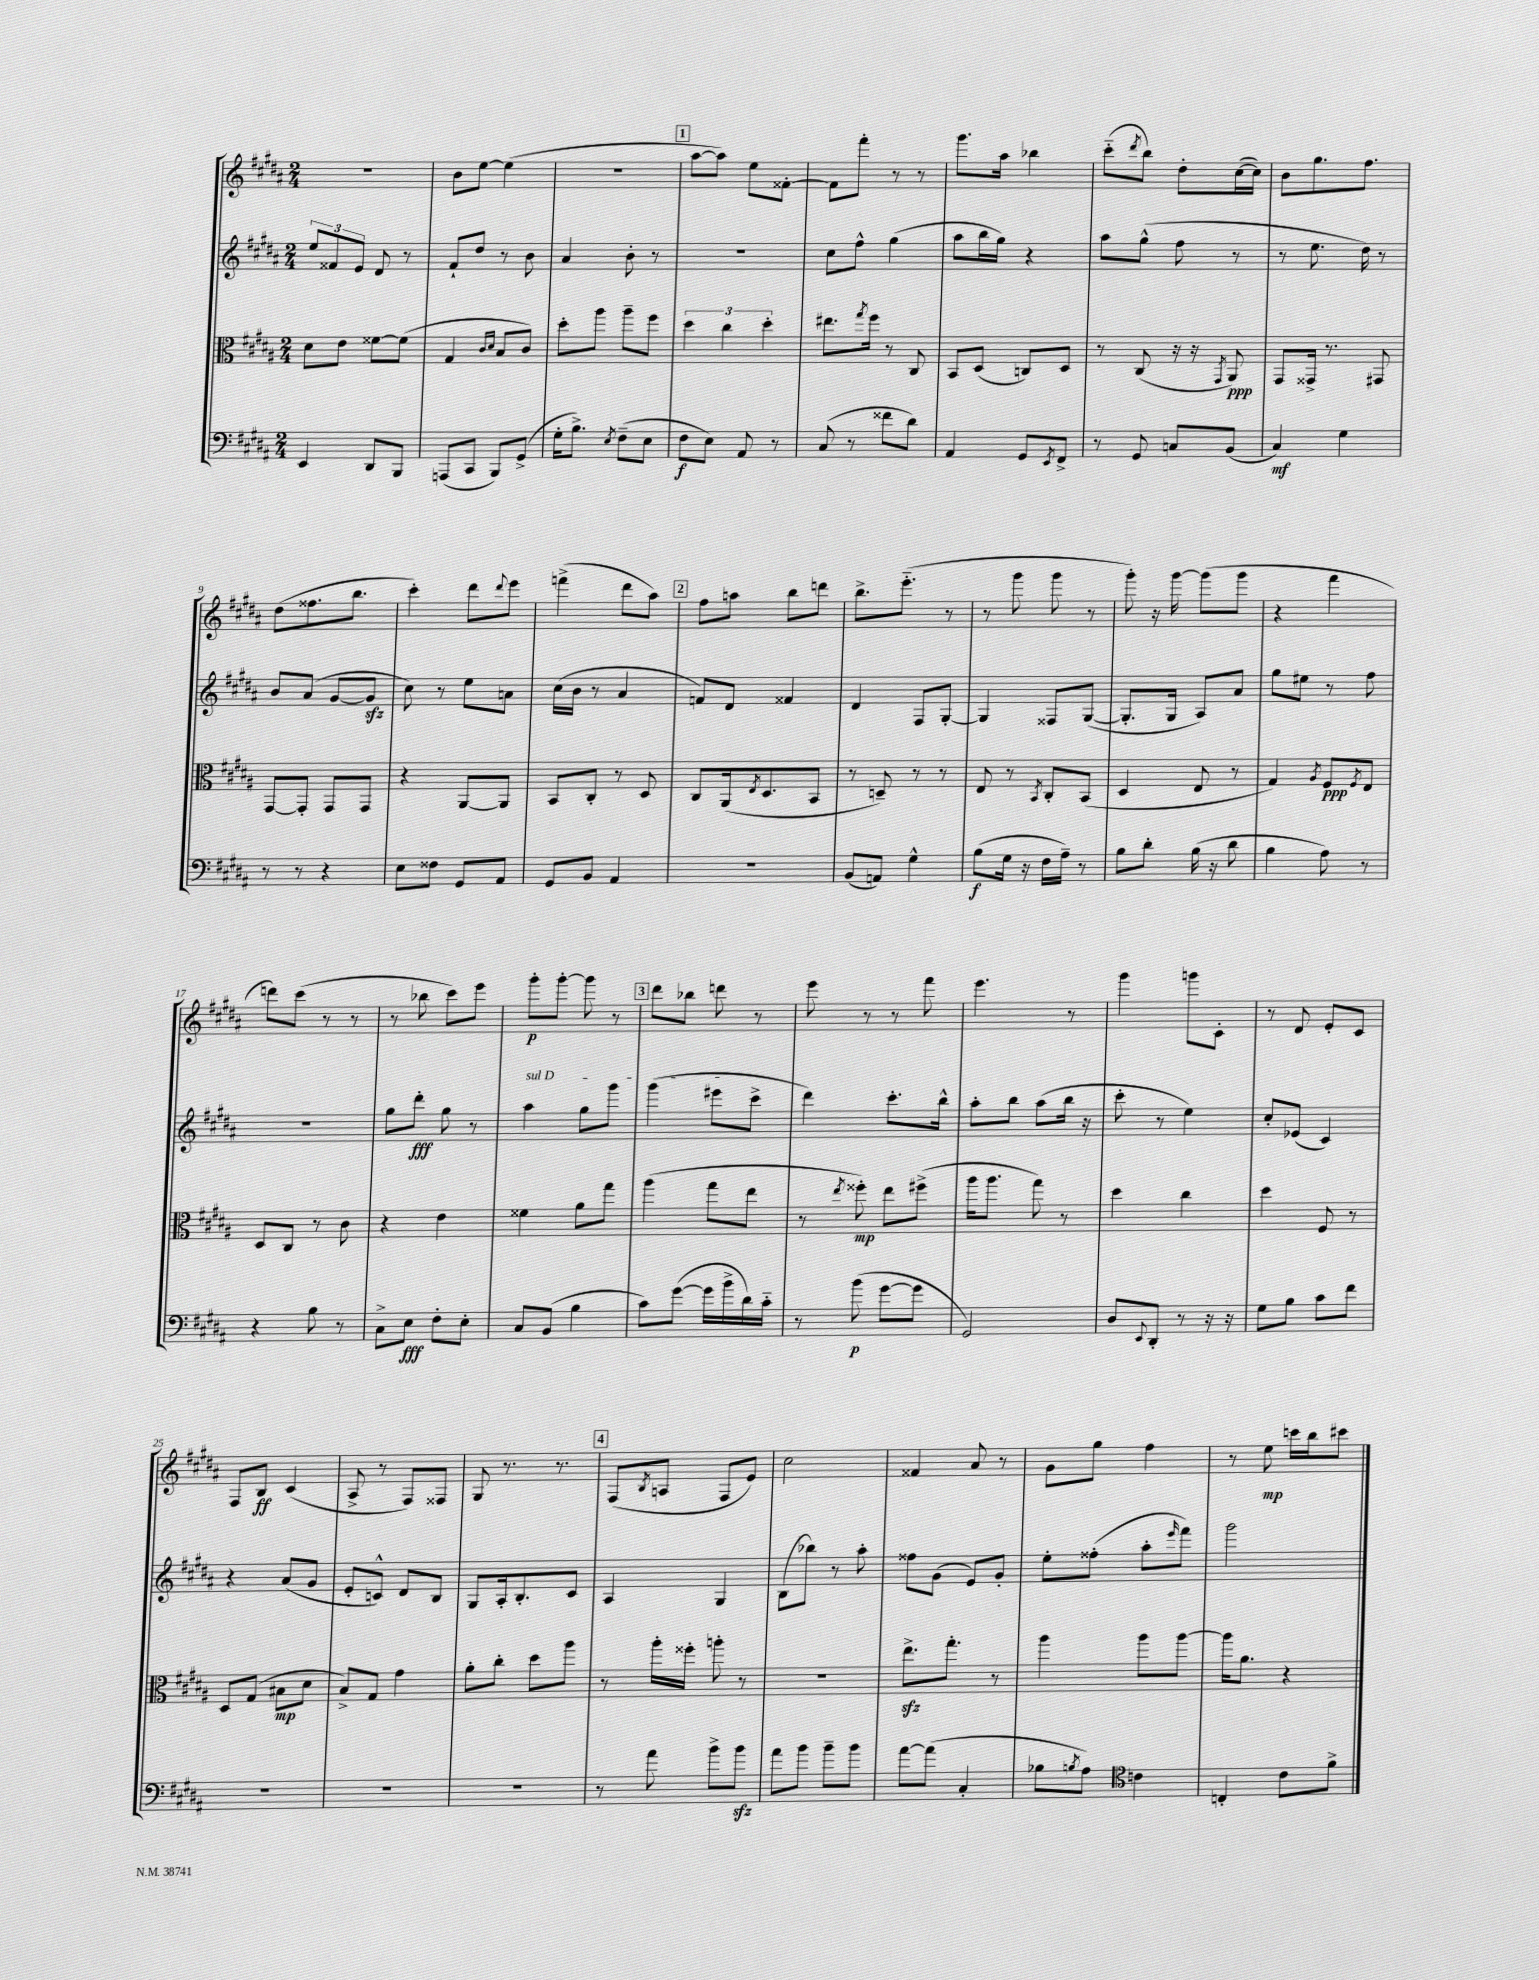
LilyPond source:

<<
\new StaffGroup <<
\new Staff = "s0" {
    \clef treble \key b \major \numericTimeSignature \time 2/4
    R2 |
    b'8 e''8~ e''4( |
    r2 |
    \mark \markup { \box "1" } ais''8~ ais''8) e''8 fisis'8~-. |
    fisis'8 fis'''8-. r8 r8 |
    gis'''8. ais''16 bes''4 |
    cis'''8-_( \acciaccatura { dis'''8 } b''8) dis''8-. cis''16~( cis''16) |
    b'8 gis''8. fis''8. |
    dis''8( fisis''8. b''8. |
    cis'''4-.) dis'''8 \appoggiatura { dis'''8 } e'''8 |
    f'''4->( dis'''8 ais''8) |
    \mark \markup { \box "2" } fis''8 a''8 b''8 d'''8 |
    b''8.-> e'''8.-_( r8 |
    r8 gis'''8 gis'''8 r8 |
    gis'''8-.) r16 gis'''16~ gis'''8( gis'''8 |
    r4 fis'''4 |
    d'''8) cis'''8( r8 r8 |
    r8 bes''8 cis'''8) e'''8 |
    gis'''8-.\p gis'''8~-. gis'''8 r8 |
    \mark \markup { \box "3" } dis'''8 bes''8 d'''8 r8 |
    e'''8 r8 r8 fis'''8 |
    e'''4. r8 |
    gis'''4 g'''8 cis'8-. |
    r8 dis'8 e'8-. cis'8 |
    fis8 b8\ff cis'4( |
    ais8-> r8 fis8) fisis8 |
    gis8 r8. r8. |
    \mark \markup { \box "4" } fis8( \acciaccatura { b8 } a8 fis8 e'8) |
    cis''2 |
    fisis'4 ais'8 r8 |
    gis'8 gis''8 fis''4 |
    r8 e''8\mp c'''16 b''16 cis'''8 \bar "|." |
}
\new Staff = "s1" {
    \clef treble \key b \major \numericTimeSignature \time 2/4
    \tuplet 3/2 { e''8 fisis'8 e'8 } dis'8 r8 |
    fis'8-! dis''8 r8 b'8 |
    ais'4 b'8-. r8 |
    \mark \markup { \box "1" } R2 |
    cis''8 fis''8-^ gis''4( |
    ais''8 b''16 gis''16) r4 |
    ais''8 gis''8-^( fis''8 r8 |
    r8 e''8. dis''16) r8 |
    b'8 ais'8( gis'8~ gis'8\sfz |
    cis''8) r8 e''8 a'8 |
    cis''16( b'16 r8 ais'4 |
    \mark \markup { \box "2" } f'8) dis'8 fisis'4 |
    dis'4 fis8 gis8~-. |
    gis4 fisis8 gis8~( |
    gis8.-. gis16 ais8) ais'8 |
    gis''8 eis''8 r8 fis''8 |
    R2 |
    gis''8 dis'''8-.\fff gis''8 r8 |
    \once \override TextSpanner.bound-details.left.text = \markup { \italic "sul D" } ais''4\startTextSpan gis''8 gis'''8 |
    \mark \markup { \box "3" } gis'''4( eis'''8 cis'''8->\stopTextSpan |
    dis'''4) cis'''8.-. b''16-^ |
    ais''8-. b''8 ais''8( b''16 r16 |
    cis'''8-. r8 e''4) |
    cis''8-. ees'8( cis'4) |
    r4 ais'8( gis'8 |
    e'8-. c'8-^) dis'8 b8 |
    gis8 ais16-. b8.-. cis'8 |
    \mark \markup { \box "4" } ais4 gis4 |
    b8( bes''8) r8 ais''8-. |
    fisis''8 gis'8( e'8) gis'8-. |
    e''8-. fisis''8-.( ais''8-. \grace { e'''16 } fis'''8) |
    gis'''2 \bar "|." |
}
\new Staff = "s2" {
    \clef alto \key b \major \numericTimeSignature \time 2/4
    dis'8 e'8 fisis'8~ fisis'8( |
    gis4 \grace { cis'16 dis'16 } b8 cis'8) |
    dis''8-. ais''8 ais''8-- fis''8 |
    \mark \markup { \box "1" } \tuplet 3/2 { dis''4 cis''4 dis''4-. } |
    eis''8. \acciaccatura { gis''8 } fis''16 r8 cis8 |
    b,8 dis8( c8) dis8 |
    r8 cis8( r16 r16 \acciaccatura { gis,8 } ais,8\ppp) |
    gis,8 gisis,16-> r8. gis,8 |
    gis,8~ gis,8-. gis,8 gis,8 |
    r4 ais,8~ ais,8 |
    b,8 cis8-. r8 dis8 |
    \mark \markup { \box "2" } cis8 ais,16( \acciaccatura { e8 } dis8. b,8 |
    r8 d8--) r8 r8 |
    e8 r8 \acciaccatura { b,8 } cis8-. b,8( |
    dis4 e8 r8 |
    gis4) \acciaccatura { ais8 } fis8\ppp \acciaccatura { fis8 } e8 |
    dis8 cis8 r8 cis'8 |
    r4 e'4 |
    fisis'4 ais'8 gis''8 |
    \mark \markup { \box "3" } ais''4( gis''8 e''8 |
    r8 \acciaccatura { e''8 } fisis''8-.\mp) e''8 fis''8->( |
    ais''16 ais''8. gis''8) r8 |
    dis''4 cis''4 |
    dis''4 fis8 r8 |
    dis8 gis8( bis8\mp dis'8 |
    b8->) gis8 gis'4 |
    ais'8-. cis''8-. dis''8 ais''8 |
    \mark \markup { \box "4" } r8 ais''16-. fisis''16-. a''8-. r8 |
    R2 |
    e''8.->\sfz gis''8.-. r8 |
    ais''4 ais''8 ais''8~ |
    ais''16 ais'8. r4 \bar "|." |
}
\new Staff = "s3" {
    \clef bass \key b \major \numericTimeSignature \time 2/4
    e,4 dis,8 b,,8 |
    a,,8( cis,8 b,,8) gis,8->( |
    gis16-. b8.->) \acciaccatura { e8 } fis8--( e8 |
    \mark \markup { \box "1" } fis8\f e8) ais,8 r8 |
    cis8( r8 fisis'8 dis'8) |
    ais,4 gis,8 \acciaccatura { e,8 } fis,8-> |
    r8 gis,8 c8 b,8( |
    cis4\mf) gis4 |
    r8 r8 r4 |
    e8 fisis8 gis,8 ais,8 |
    gis,8 b,8 ais,4 |
    \mark \markup { \box "2" } R2 |
    b,8( a,8) gis4-^ |
    b8\f( gis16 r16 fis16 ais16--) r8 |
    b8 dis'8-. b16( r16 dis'8 |
    b4 ais8) r8 |
    r4 b8 r8 |
    cis8-> e8\fff fis8-. e8-. |
    cis8 b,8( b4 |
    \mark \markup { \box "3" } cis'8) gis'8~( gis'16 b'16-> dis'16) cis'16-_ |
    r8 b'8\p( gis'8~ gis'8 |
    gis,2) |
    dis8 \appoggiatura { e,8 } dis,8-. r8 r16 r16 |
    gis8 b8 cis'8 fis'8 |
    R2 |
    R2 |
    R2 |
    \mark \markup { \box "4" } r8 ais'8 b'8-> b'8\sfz |
    ais'8 b'8 b'8-- b'8 |
    ais'8~ ais'8( cis4-. |
    bes8 \acciaccatura { b8 } ais8) \clef tenor c'4 |
    c4-. cis'8 fis'8-> \bar "|." |
}
>>
>>
